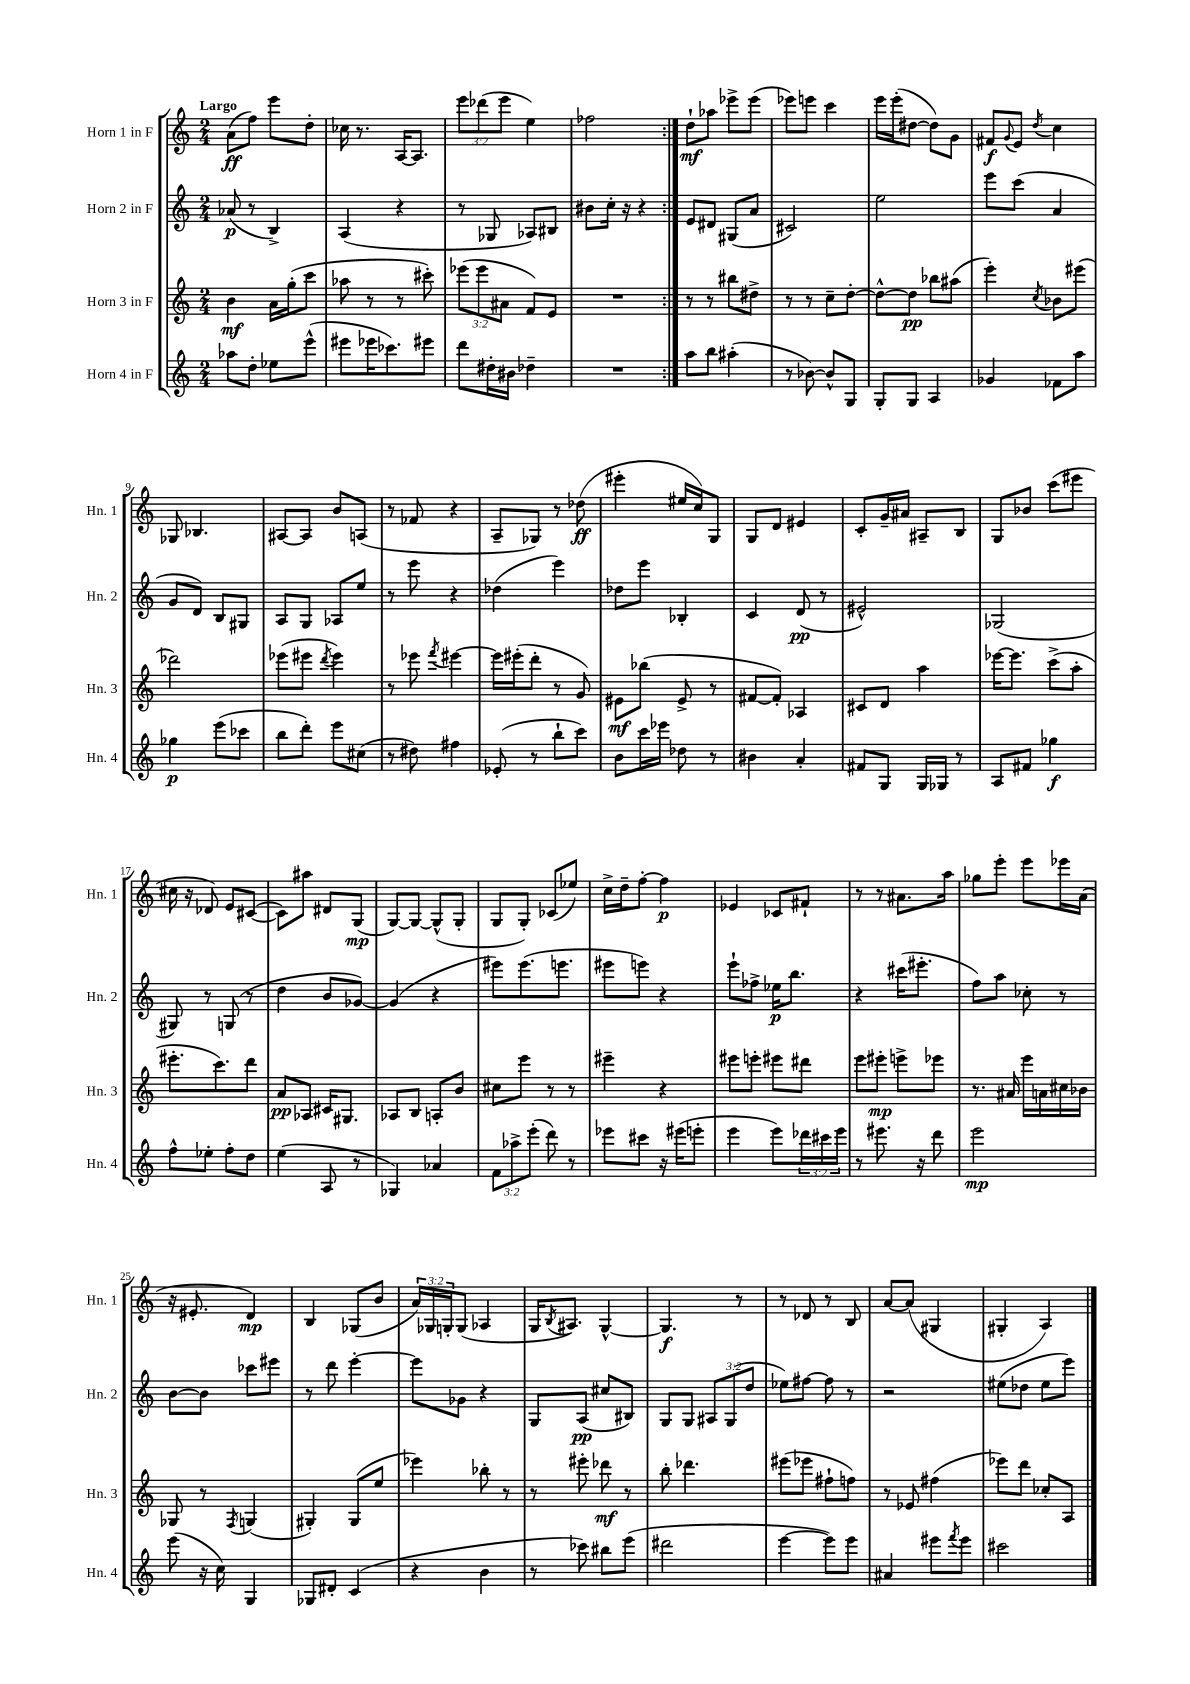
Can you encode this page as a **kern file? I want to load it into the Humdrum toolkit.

**kern	**kern	**kern	**kern
*staff4	*staff3	*staff2	*staff1
*clefG2	*clefG2	*clefG2	*clefG2
*k[]	*k[]	*k[]	*k[]
*M2/4	*M2/4	*M2/4	*M2/4
8aa-	4b	(8a-	(8a
8dd'	.	8r	8ff)
8ee-	16a	4B^)	8eee
.	(16gg'	.	.
(8eee^^	8ccc	.	8dd'
=	=	=	=
8eee#	8aa-	(4A	16cc-
.	.	.	8.r
16eee-	8r	.	.
8.ccc-)	.	.	.
.	8r	4r	[16A
.	.	.	8.A]
8eee#	8ccc#')	.	.
=	=	=	=
8ddd	(12eee-	8r	12eee
.	12eee-	.	(12ddd-
16dd#'	.	8G-	.
.	12a#	.	12eee
16b#	.	.	.
4dd-~	8f)	8A-)	4ee)
.	8e	8B#	.
=	=	=	=
2r	2r	8b#	2ff-
.	.	16cc'	.
.	.	16r	.
.	.	4r	.
=:|!	=:|!	=:|!	=:|!
8aa	8r	8e	8dd`
8bb	8r	8d#	8aa-
(4aa#'	8bb#	(8G#	8eee-^
.	8dd#^	8a	(8eee-
=	=	=	=
8r	8r	2c#)	8eee-)
[8b-)	8r	.	8eee
8b-^^]	8cc~	.	4ccc
8G	[8dd'	.	.
=	=	=	=
8G'	8dd^^_	2ee	16eee
.	.	.	(16eee'
8G	8dd]	.	[8dd#
4A	8bb-	.	8dd#])
.	(8aa#	.	8g
=	=	=	=
4g-	4eee')	8eee	8f#
.	.	.	8qqg
.	.	(8ccc	8e
.	8qcc	.	8qdd
8f-	8b-	4a	4cc
8aa	(8eee#	.	.
=	=	=	=
4gg-	2ddd-)	8g	8G-
.	.	8d)	4.B-
(8eee	.	8B	.
8ccc-	.	8G#	.
=	=	=	=
8bb	(8eee-	8A	[8A#
8ddd')	8eee#	8G	8A#]
.	8qddd	.	.
8eee	4eee#)	8A-	8b
(8cc#	.	8ee	(8A
=	=	=	=
8r	8r	8r	8r
8dd#)	8eee-	8eee	8f-
.	8qfff	.	.
4ff#	[4eee#	4r	4r
=	=	=	=
(8e-'	16eee#]	(4dd-	8A~
.	(16eee#'	.	.
8r	8ddd'	.	8G-)
8bb`	8r	4eee)	8r
8ccc)	8g)	.	(8dd-
=	=	=	=
8b	8e#	8dd-	4eee#'
16ccc	(8bb-	8eee	.
16eee-	.	.	.
8dd-	8e#^	4B-'	16ee#
.	.	.	16cc)
8r	8r	.	8G
=	=	=	=
4b#	[8f#	4c	8G
.	8f#'])	.	8d
4a'	4A-	(8d	4e#
.	.	8r	.
=	=	=	=
8f#	8c#	2e#^^)	8c'
8G	8d	.	16g~
.	.	.	16a#
16G	4aa	.	8A#~
16G-	.	.	.
8r	.	.	8B
=	=	=	=
8A	[16eee-	(2G-	8G
.	8.eee-]	.	.
8f#	.	.	8b-
4gg-	(8ccc^	.	(8ccc
.	8aa'	.	8eee#
=	=	=	=
8ff^^	8.eee#'	8G#)	16cc#
.	.	.	16r
8ee-'	.	8r	8d-)
.	8.ccc)	.	.
8ff'	.	(8G	8e
8dd	8ddd	8r	([8c#
=	=	=	=
(4ee	8a	4dd	8c#])
.	8A-	.	8aa#
8A	16c#	8b	8d#
.	8.G#	.	.
8r	.	[8g-)	(8G
=	=	=	=
4G-)	8A-	(4g-]	[8G)
.	8B	.	8G_
4a-	8A'	4r	(8G^^]
.	8b	.	8G'
=	=	=	=
12f	8cc#	8eee#)	8G
12aa-^	.	.	.
.	8eee	(8.eee#	8G')
(12eee'	.	.	.
8ddd)	8r	.	(8c-
.	.	8.eee	.
8r	8r	.	8ee-)
=	=	=	=
8eee-	4eee#~	8eee#	16cc^
.	.	.	16dd~
8ccc#	.	8eee)	[8ff'
16r	4r	4r	4ff]
(16eee#	.	.	.
8eee'	.	.	.
=	=	=	=
4eee	8eee#	8eee`	4e-
.	8eee'	8ff-^	.
8eee)	8eee#	16ee-	8c-
.	.	8.bb	.
24ddd-	8ddd#	.	8f#`
24ccc#	.	.	.
24eee	.	.	.
=	=	=	=
8r	8eee	4r	8r
8.eee#	8eee#'	.	8r
.	8eee^	(16ccc#	8.a#
16r	.	8.eee#'	.
8ddd	8eee-	.	.
.	.	.	16aa
=	=	=	=
2eee	8.r	8ff)	8gg-
.	.	8aa	8eee'
.	16a#	.	.
.	16eee	8cc-'	8eee
.	16a	.	.
.	16cc#	8r	16eee-
.	16b-	.	(16a
=	=	=	=
(8eee	8G-	[8b	16r
.	.	.	8.e#'
16r	8r	8b]	.
16cc)	.	.	.
.	8qF	.	.
4G	(4G	8ccc-	4d)
.	.	8eee#	.
=	=	=	=
8G-	4G#')	8r	4B
8d#'	.	8ddd	.
(4c	(8G#	[4eee'	(8G-
.	8ee	.	8b
=	=	=	=
4r	4eee-)	8eee]	24a)
.	.	.	24G-
.	.	.	24G'
.	.	8g-	(8G
4b	8bb-'	4r	4A-
.	8r	.	.
=	=	=	=
8r	8r	8G	16G
.	.	.	8qB
.	.	.	8.A#)
8ccc-)	8eee#'	(8A	.
8bb#	8ddd-	8cc#	[4G^^
(8eee	8r	8B#)	.
=	=	=	=
2ddd#	8bb'	8G	4.G]
.	4.ddd-	8G	.
.	.	12A#	.
.	.	(12G	.
.	.	.	8r
.	.	12dd	.
=	=	=	=
[4eee	(8eee#	8ee-)	8r
.	8eee-	[8ff#	8d-
8eee])	8ff#`	8ff#]	8r
8eee	8ff)	8r	8B
=	=	=	=
4a#	8r	2r	[8a
.	8e-	.	(8a]
8eee#	(4ff#	.	4G#
8qfff	.	.	.
8eee#	.	.	.
=	=	=	=
2ccc#	8eee-)	(8ee#	4G#'
.	8ddd	8dd-	.
.	8cc-'	8ee#	4A)
.	8A	8eee)	.
==	==	==	==
*-	*-	*-	*-
